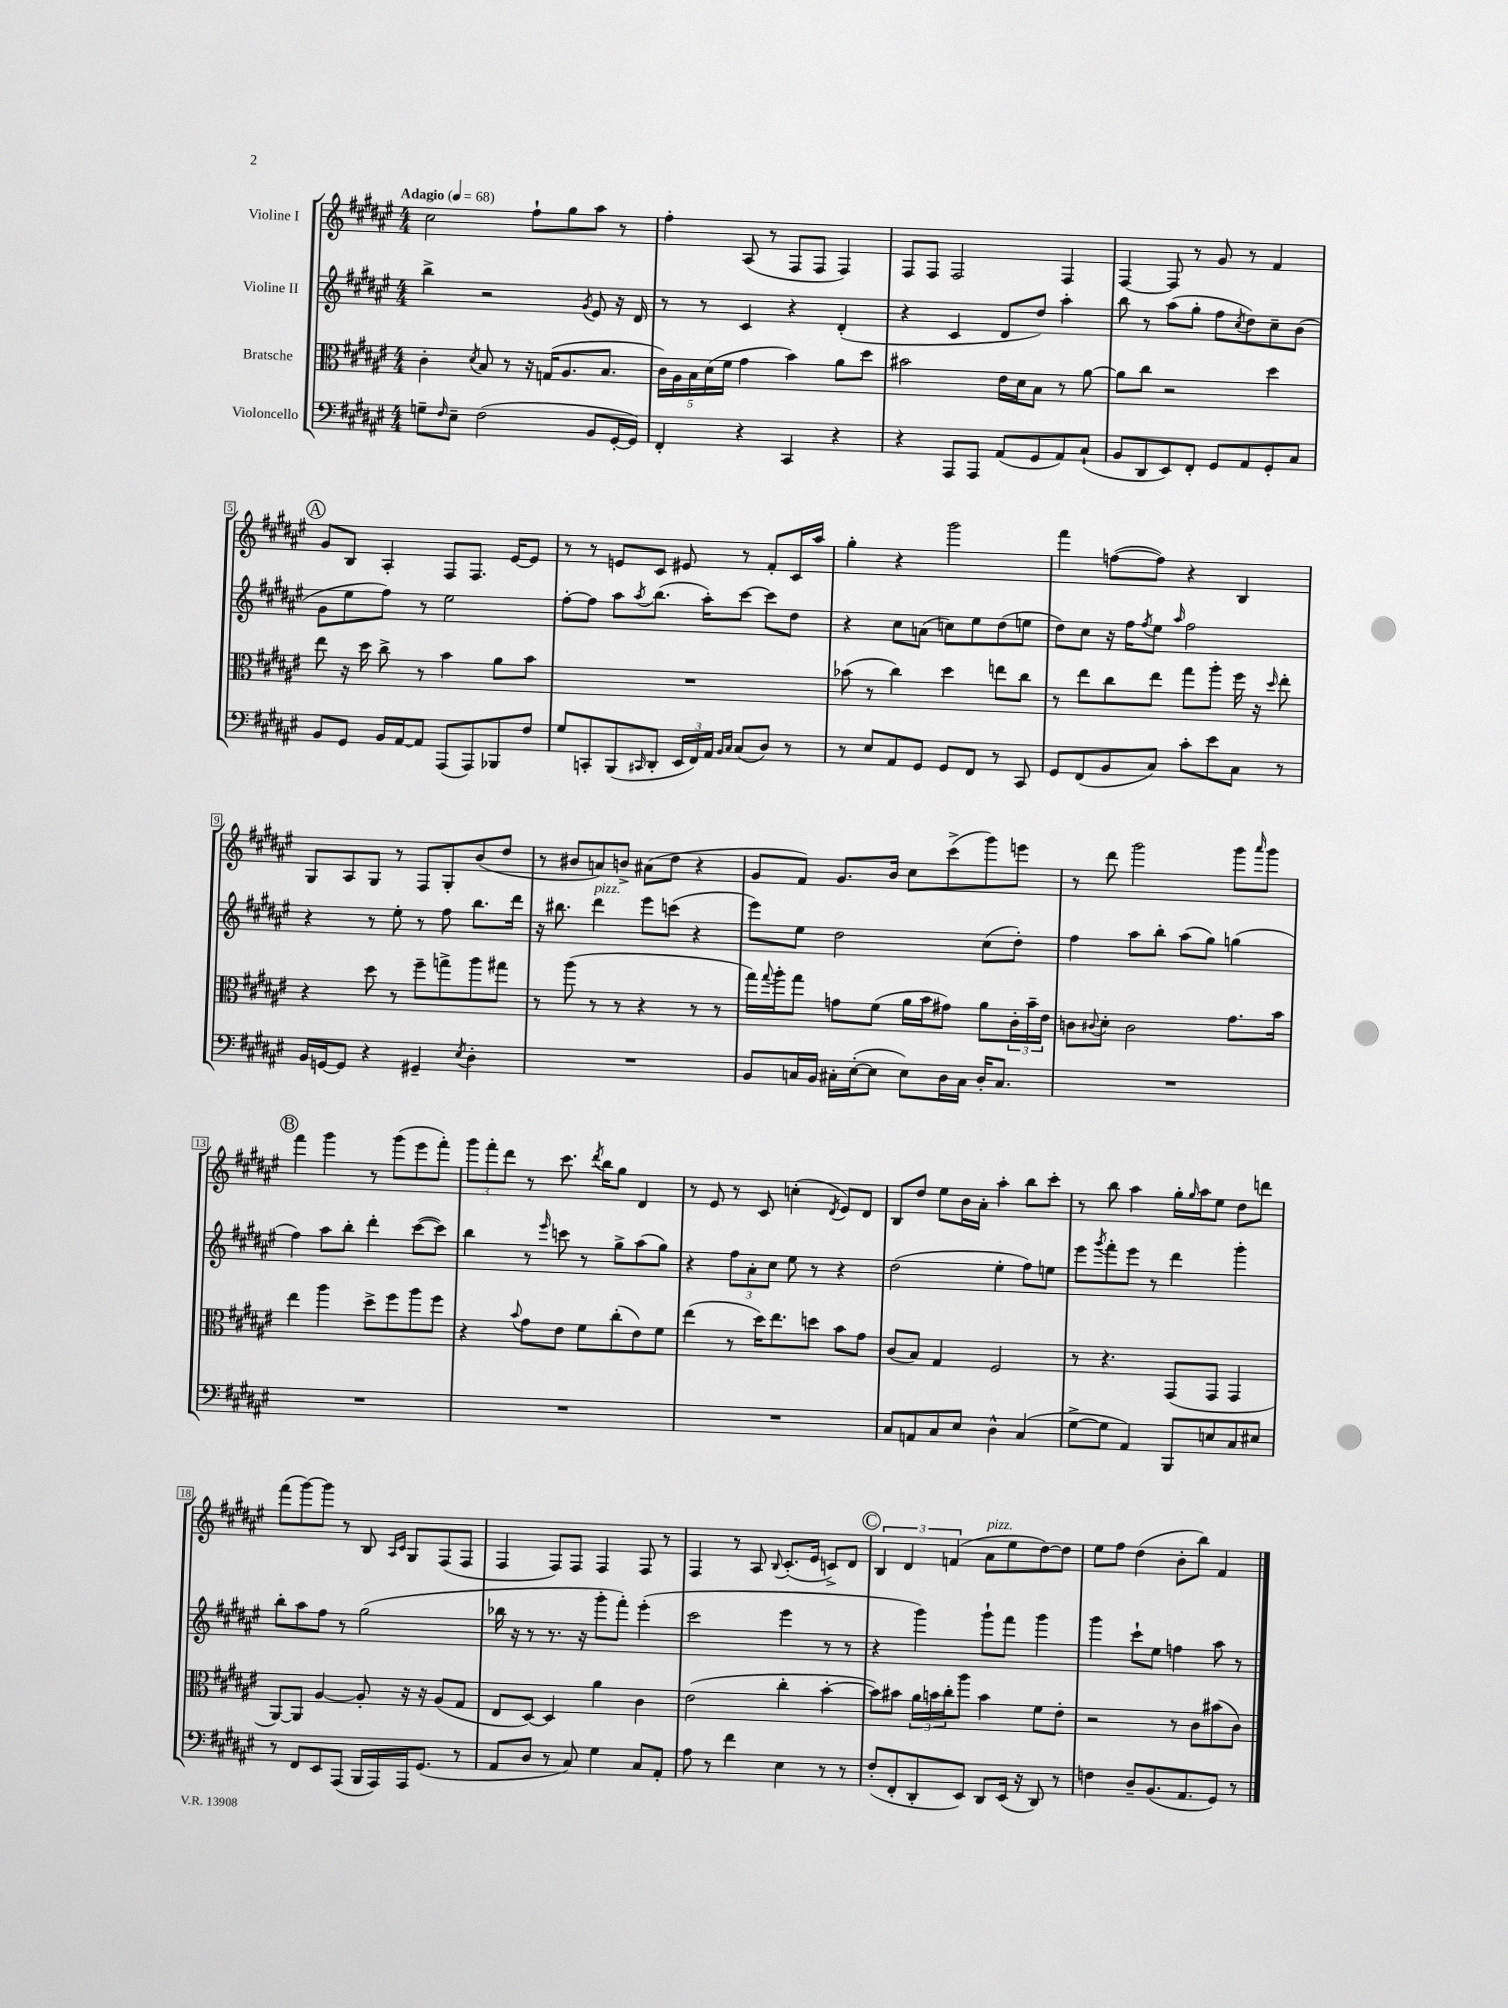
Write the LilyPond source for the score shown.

<<
\new StaffGroup <<
\new Staff = "s0" \with { instrumentName = "Violine I" } {
    \clef treble \key fis \major \numericTimeSignature \time 4/4 \tempo "Adagio" 4 = 68
    cis''2 fis''8-! gis''8 ais''8 r8 |
    fis''4-. ais8( r8 fis8 fis8 fis4) |
    fis8 fis8 fis2 fis4 |
    fis4~ fis8 r8 gis'8 r8 fis'4 |
    \mark \markup { \circle "A" } gis'8 b8 ais4-. fis8 fis8. eis'16~ eis'8 |
    r8 r8 e'8 cis'8 eis'8 r8 fis'8-. cis'16 ais''16 |
    gis''4-. r4 gis'''2 |
    fis'''4 f''8~( f''8) r4 b4 |
    gis8 ais8 gis8 r8 fis8 gis8-. b'8( dis''8 |
    r8 bis'8 a'8) b'8-> ais'8( dis''8 r4 |
    gis'8 fis'8) gis'8. b'16 cis''8 cis'''8->( gis'''8) e'''8 |
    r8 dis'''8 gis'''2 gis'''8 \grace { ais'''16 } gis'''8 |
    \mark \markup { \circle "B" } fis'''4 gis'''4 r8 gis'''8( eis'''8 fis'''8-.) |
    \tuplet 3/2 { gis'''8 fis'''8-. dis'''8 } r8 cis'''8. \acciaccatura { dis'''8 } b''16 gis''8 dis'4 |
    r8 eis'8 r8 cis'8 c''4-.( \acciaccatura { dis'8 } eis'8) dis'8 |
    b8 dis''8 eis''8 b'16 ais'16-. ais''4-. b''8 cis'''8-. |
    r8 b''8 ais''4 gis''16-. \grace { gis''16 } ais''16 eis''8 dis''8 d'''8 |
    fis'''8( gis'''8~) gis'''8 r8 b8 \grace { ais16 cis'16 } gis8 fis8( fis8 |
    fis4 fis8) fis8 fis4 fis8 r8 |
    fis4 r8 ais8 \appoggiatura { b8 } cis'8.-.( eis'16 c'8->) dis'8 |
    \mark \markup { \circle "C" } \tuplet 3/2 { b4 dis'4 f'4( } ais'8^\markup { \italic "pizz." } eis''8 dis''8~) dis''8 |
    eis''8 fis''8 dis''4( b'8-. b''8) fis'4 \bar "|." |
}
\new Staff = "s1" \with { instrumentName = "Violine II" } {
    \clef treble \key fis \major \numericTimeSignature \time 4/4
    b''4-> r2 \acciaccatura { gis'8 } eis'8 r16 dis'16 |
    r8 r8 cis'4 r4 dis'4-.( |
    r4 cis'4 dis'8 dis''8) ais''4-. |
    b''8 r8 ais''8( gis''8-. fis''8 \acciaccatura { cis''8 } dis''8) cis''8-- b'8( |
    \mark \markup { \circle "A" } gis'8 eis''8 fis''8) r8 eis''2 |
    fis''8~-. fis''8 ais''8 \acciaccatura { ais''8 } b''8.( ais''16-.) cis'''8~ cis'''8 dis''8 |
    r4 cis''8 a'8( c''8) eis''8 dis''8( e''8 |
    dis''8) cis''8 r16 fis''16 \acciaccatura { fis''8 } eis''8 \grace { ais''16 } fis''2 |
    r4 r8 eis''8-. r8 fis''8 b''8. dis'''16 |
    r16 bis''8. dis'''4^\markup { \italic "pizz." } eis'''8 c'''8( r4 |
    eis'''8) eis''8 dis''2 cis''8( dis''8-.) |
    fis''4 ais''8 b''8-. ais''8( gis''8) g''4( |
    \mark \markup { \circle "B" } fis''4) ais''8 b''8-. dis'''4-. cis'''8~( cis'''8) |
    b''4 r8 \grace { eis'''16 } c'''8 r8 gis''8-> ais''8( gis''8) |
    r4 \tuplet 3/2 { fis''8 ais'8-. cis''8 } eis''8 r8 r4 |
    dis''2( eis''4-. fis''8) e''8 |
    eis'''8 \acciaccatura { gis'''8 } fis'''8-. eis'''8 r8 dis'''4 gis'''4-. |
    b''8-. ais''8 fis''8 r8 gis''2( |
    bes''16 r16 r8 r8. r16 gis'''8-. fis'''8-.) eis'''4-.( |
    cis'''2 eis'''4 r8 r8 |
    \mark \markup { \circle "C" } r4 gis'''4) gis'''8-! fis'''8 gis'''4 |
    gis'''4 cis'''8-! eis''8 f''4 ais''8 r8 \bar "|." |
}
\new Staff = "s2" \with { instrumentName = "Bratsche" } {
    \clef alto \key fis \major \numericTimeSignature \time 4/4
    cis'4-. \acciaccatura { dis'8 } b8 r8 r16 g16( ais8. b8. |
    \tuplet 5/4 { cis'16) ais16 b16 dis'16( fis'16 } gis'4 b'4) ais'8 dis''8 |
    bis'2 eis'16 dis'16 b8 r8 ais'8~ |
    ais'8 cis''8 r2 dis''4 |
    \mark \markup { \circle "A" } eis''8 r16 dis''16 cis''8-> r8 b'4 ais'8 b'8 |
    R1 |
    bes'8( r8 cis''4) dis''4 e''8 cis''8 |
    r8 eis''8 cis''8 eis''8 gis''8 ais''8-. fis''16 r16 \grace { dis''16 } eis''8-. |
    r4 dis''8 r8 fis''8-- g''8-> ais''8 gis''8 |
    r8 ais''8( r8 r8 r4 r8 r8 |
    gis''16) \appoggiatura { gis''8 } ais''16-. gis''8 g'8 fis'8( ais'16 b'16 gis'8) ais'8 \tuplet 3/2 { cis'16-. b'16-- eis'16 } |
    c'8 \appoggiatura { cis'8 } dis'8-. cis'2 gis'8. b'16 |
    \mark \markup { \circle "B" } eis''4 ais''4 dis''8-> fis''8 ais''8 fis''8 |
    r4 \appoggiatura { b'8 } gis'8 eis'8 fis'8 cis''8-.( eis'8) fis'8 |
    eis''4( r8 dis''16) eis''8. d''8 b'8 gis'8 |
    cis'8( b8) gis4 fis2 |
    r8 r4. gis,8( gis,8 gis,4 |
    ais,8~) ais,8 ais4~ ais8-. r16 r16 ais8( gis8 |
    eis8 dis8~) dis4 ais'4 cis'4 |
    eis'2( cis''4-. b'4~-. |
    \mark \markup { \circle "C" } b'8) bis'8 \tuplet 3/2 { ais'16 b'16 cis''16-. } ais''8 b'4 fis'8 eis'8-. |
    r2 r8 cis'8 bis'8( cis'8) \bar "|." |
}
\new Staff = "s3" \with { instrumentName = "Violoncello" } {
    \clef bass \key fis \major \numericTimeSignature \time 4/4
    g8-- \grace { fis16 } eis8-- fis2( b,8 gis,16~-. gis,16) |
    fis,4-. r4 cis,4 r4 |
    r4 ais,,8 ais,,8 ais,8( gis,8 ais,8) cis8-!( |
    b,8 dis,8 eis,8) fis,8-. gis,8 ais,8 gis,8-. cis8 |
    \mark \markup { \circle "A" } b,8 gis,8 b,16 ais,16~ ais,8 ais,,8( ais,,8) bes,,8 fis8 |
    gis8 c,8-. b,,8( \grace { cis,16 } dis,8-. \tuplet 3/2 { eis,16 fis,16) ais,16 } \grace { b,16 cis16 } cis8( dis8) r8 |
    r8 eis8 ais,8 gis,8 gis,8 fis,8 r8 cis,8 |
    gis,8 fis,8( b,8 cis8) cis'8-. eis'8 cis8 r8 |
    b,16 g,16~ g,8 r4 gis,4-- \acciaccatura { eis8 } dis4-. |
    R1 |
    b,8 c16 b,16 cis16-. eis16~-.( eis8 eis8) dis16 cis16 dis16-. cis8. |
    R1 |
    \mark \markup { \circle "B" } R1 |
    R1 |
    R1 |
    cis8 a,8 cis8 eis8 dis4-^ cis4( |
    gis8~-> gis8 ais,4) b,,8 e8 cis8 eis8 |
    r8 fis,8 eis,8 ais,,8( b,,16 ais,,16) ais,,16 gis,8.( r8 |
    ais,8 dis8 r8 cis8) gis4 cis8 ais,8-. |
    ais8 r8 fis'4 eis4 r8 r8 |
    \mark \markup { \circle "C" } fis8-.( fis,8-. dis,8-. eis,8) dis,8 eis,16( r16 dis,8) r8 |
    f4 dis8-- b,8.( ais,8. gis,8) r8 \bar "|." |
}
>>
>>
\layout { \context { \Score \override BarNumber.stencil = #(make-stencil-boxer 0.1 0.3 ly:text-interface::print) } }
